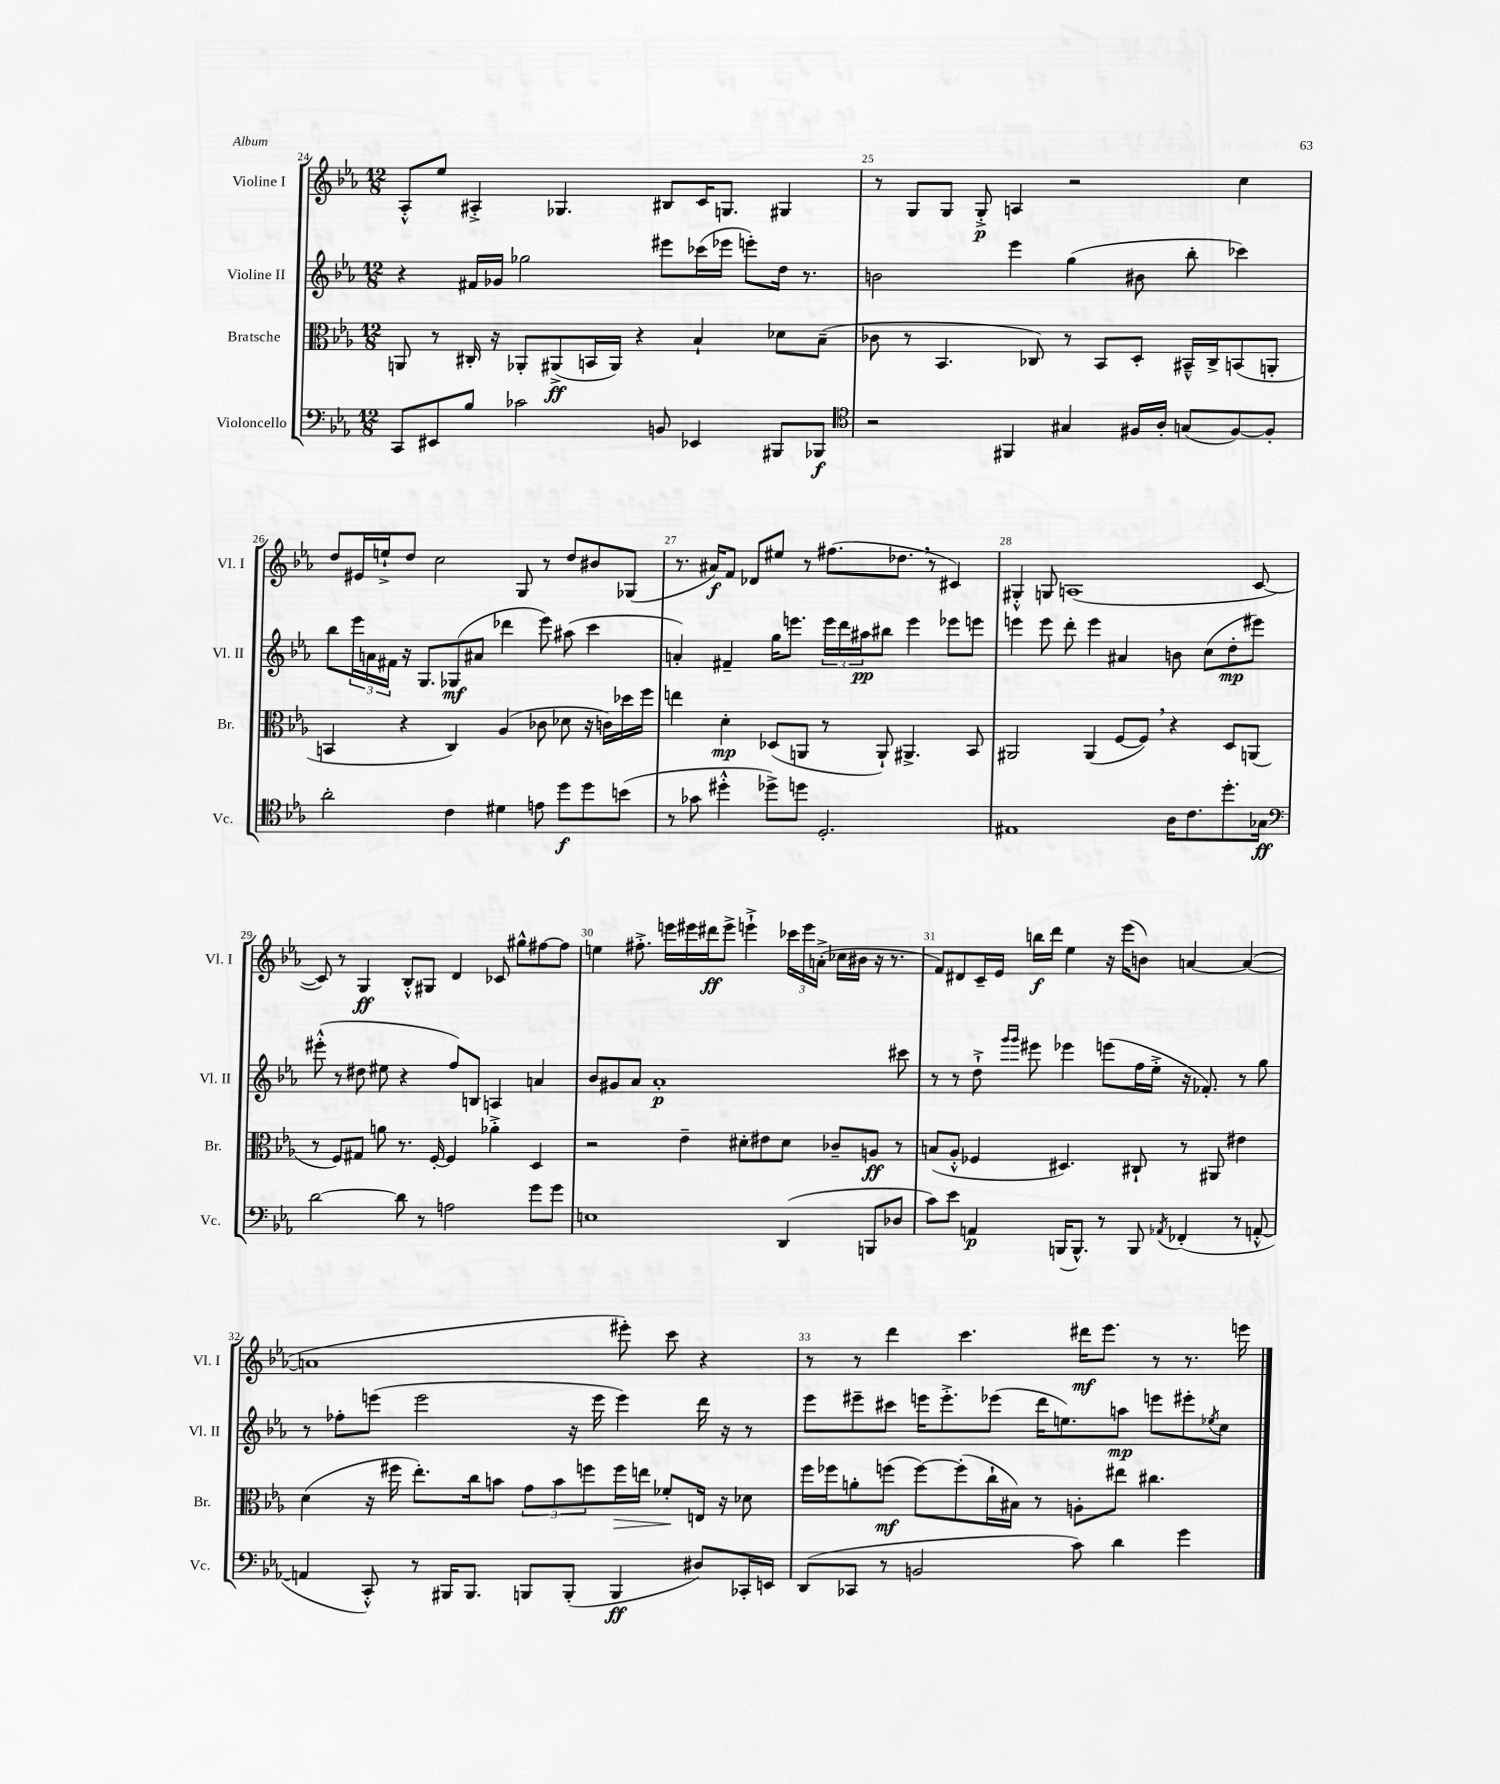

**kern	**dynam	**kern	**dynam	**kern	**dynam	**kern	**dynam
*part4	*part4	*part3	*part3	*part2	*part2	*part1	*part1
*staff4	*staff4	*staff3	*staff3	*staff2	*staff2	*staff1	*staff1
*I"Violoncello	*	*I"Bratsche	*	*I"Violine II	*	*I"Violine I	*
*I'Vc.	*	*I'Br.	*	*I'Vl. II	*	*I'Vl. I	*
*clefF4	*	*clefC3	*	*clefG2	*	*clefG2	*
*k[b-e-a-]	*	*k[b-e-a-]	*	*k[b-e-a-]	*	*k[b-e-a-]	*
*M12/8	*	*M12/8	*	*M12/8	*	*M12/8	*
=24	=24	=24	=24	=24	=24	=24	=24
8CC/L	.	8AAn/	.	4r	.	8A-'^^/L	.
8EE#X/	.	8r	.	.	.	8ee-/J	.
8B-/J	.	16C#X'/	.	16f#X/LL	.	4A#X'^/	.
.	.	16r	.	16g-X/JJ	.	.	.
2c-X\	.	8AA-X'/L	.	2gg-X\	.	.	.
.	.	(8AA#X^/	ff	.	.	4.G-X/	.
.	.	16BBn/L	.	.	.	.	.
.	.	16AA#/JJ)	.	.	.	.	.
.	.	4r	.	.	.	.	.
8BBn/	.	.	.	8eee#X\L	.	8B#X/L	.
4EE-X/	.	4B-`/	.	(16ccc-X\L	.	16c/K	.
.	.	.	.	16eee-X\JJ	.	8.Gn/J	.
.	.	.	.	8eeen'\L)	.	.	.
8BBB#X/L	.	8d-X\L	.	16dd\Jk	.	4G#X/	.
.	.	.	.	8.r	.	.	.
8BBB-X/J	f	(8B-~\J	.	.	.	.	.
=25	=25	=25	=25	=25	=25	=25	=25
*clefC4	*	*	*	*	*	*	*
2r	.	8c-X\	.	2bn\	.	8r	.
.	.	8r	.	.	.	8G/L	.
.	.	4.BB-/	.	.	.	8G/J	.
.	.	.	.	.	.	8G'^/	p
4FF#X/	.	.	.	4eee-\	.	4An/	.
.	.	8C-X/)	.	.	.	.	.
4G#X/	.	8r	.	(4gg\	.	2r	.
.	.	8BB-/L	.	.	.	.	.
16F#X/LL	.	8D'/J	.	8b#X\	.	.	.
16A-'/JJ	.	.	.	.	.	.	.
(8Gn/L	.	16BB#X~^^/LL	.	8bb-'\	.	.	.
.	.	16C-^/J	.	.	.	.	.
[8F#/)	.	(8BBn/	.	4ccc-X\)	.	4cc\	.
8F#'/J]	.	8AAn'/J	.	.	.	.	.
!!LO:LB:g=z
=26	=26	=26	=26	=26	=26	=26	=26
2a-'\	.	4BBn/	.	8bb-\L	.	8dd/L	.
.	.	.	.	24eee-\L	.	16e#X/L	.
.	.	.	.	24an\	.	.	.
.	.	.	.	.	.	16een`^/J	.
.	.	.	.	24f#X\JJ	.	.	.
.	.	4r	.	16r	.	8dd/J	.
.	.	.	.	8.G/L	.	.	.
.	.	.	.	.	.	2cc\	.
4c\	.	4C/)	.	(8G-X/	mf	.	.
.	.	.	.	8a#X/J	.	.	.
4d#X\	.	(4A-/	.	4ddd-X\	.	.	.
.	.	.	.	.	.	8G/	.
8en\	.	8c-X\	.	8eee-\)	.	8r	.
8dd\L	f	8d-X\	.	(8aa#X\	.	8dd/L	.
8dd\	.	16r	.	4ccc\	.	8b#X/	.
.	.	16cn\LL)	.	.	.	.	.
(8bn\J	.	16dd-X\	.	.	.	(8G-X/J	.
.	.	16ff\JJ	.	.	.	.	.
=27	=27	=27	=27	=27	=27	=27	=27
8r	.	4een\	.	4an'/)	.	8.r	.
8g-X\	.	.	.	.	.	.	.
.	.	.	.	.	.	16a#X/KL)	f
4dd#X'^^\	.	4d'\	mp	4f#X~/	.	8f/J	.
.	.	.	.	.	.	8d-X/L	.
8dd-X^\L)	.	(8D-X/L	.	16gg\KL	.	8ee#X/J	.
.	.	.	.	8.eeen\J	.	.	.
8ddn\J	.	8AAn/J	.	.	.	8r	.
2.D'/	.	8r	.	24eee\LL	.	(8.ff#X\L	.
.	.	.	.	24ddd\	.	.	.
.	.	.	.	24aa#X\J	pp	.	.
.	.	8AA`/)	.	8bb#X\J	.	.	.
.	.	.	.	.	.	8.dd-X,\J	.
.	.	4.AA#X^/	.	4eee\	.	.	.
.	.	.	.	.	.	8r	.
.	.	.	.	8eee-X\L	.	4c#X/)	.
.	.	8BB-/	.	8eeen\J	.	.	.
=28	=28	=28	=28	=28	=28	=28	=28
1E#X	.	2AA#X/	.	4eeen\	.	4G#X'^^/	.
.	.	.	.	8eee\	.	8Gn/	.
.	.	.	.	8ddd'\	.	(1An	.
.	.	(4AA#/	.	4eee\	.	.	.
.	.	[8F/L	.	4a#X/	.	.	.
.	.	8F,/J])	.	.	.	.	.
16A-\KL	.	4r	.	8bn\	.	.	.
8.c\	.	.	.	.	.	.	.
.	.	.	.	(8cc\L	.	.	.
8.dd'\	.	8D/L	.	8dd'\	mp	.	.
.	.	(8AAn/J	.	8eee#X\J)	.	[8c/	.
16G-X\Jk	ff	.	.	.	.	.	.
!!LO:LB:g=z
=29	=29	=29	=29	=29	=29	=29	=29
*clefF4	*	*	*	*	*	*	*
[2d\	.	8r	.	(8eee#X'^^\	.	8c/])	.
.	.	8F/L)	.	8r	.	8r	.
.	.	8G#X/J	.	8dd#X\	.	4G/	ff
.	.	8an\	.	8ee#X\	.	.	.
8d\]	.	8.r	.	4r	.	8B-'^^/L	.
8r	.	.	.	.	.	8G#X/J	.
.	.	[16F'/	.	.	.	.	.
2An\	.	4F/]	.	8ff/L)	.	4d/	.
.	.	.	.	8Bn/J	.	.	.
.	.	4a-X'^\	.	4An/	.	8c-X/	.
.	.	.	.	.	.	8gg#X^^\L	.
8g\L	.	4D/	.	4an/	.	[8ff#X\	.
8g\J	.	.	.	.	.	8ff#\J]	.
=30	=30	=30	=30	=30	=30	=30	=30
1En	.	2r	.	8b-/L	.	4een\	.
.	.	.	.	8g#X/	.	.	.
.	.	.	.	8a-/J	.	8.ff#X'^\	.
.	.	.	.	1a-'	p	.	.
.	.	.	.	.	.	16eeen\LL	.
.	.	4e-~\	.	.	.	16eee#X\	.
.	.	.	.	.	.	16ddd#X\J	ff
.	.	.	.	.	.	8eee#^\J	.
.	.	8d#X'\L	.	.	.	4eeen`^\	.
.	.	8e#X\	.	.	.	.	.
(4DD/	.	8d#\J	.	.	.	24ccc-X\LL	.
.	.	.	.	.	.	24eee\	.
.	.	.	.	.	.	(24an'^\JJ	.
.	.	8c-X~/L	.	.	.	16cc-X\LL	.
.	.	.	.	.	.	16b#X\JJ	.
8BBBn/L	.	8An/J	ff	.	.	16r	.
.	.	.	.	.	.	8.r	.
8D-X/J	.	8r	.	8ccc#X\	.	.	.
=31	=31	=31	=31	=31	=31	=31	=31
8c\L)	.	(8Bn/L	.	8r	.	8f/L)	.
8e-\J	.	8A-'^^/J	.	8r	.	8d#X/	.
4AAn/	p	4F-X/	.	8dd`^\	.	16c~/L	.
.	.	.	.	.	.	16e-/JJ	.
.	.	.	.	16qqggg/LL	.	.	.
.	.	.	.	16qqggg/JJ	.	.	.
.	.	.	.	8eee#X\	.	16bbn\LL	f
.	.	.	.	.	.	16ddd\JJ	.
(16BBBn/KL	.	4.D#X/)	.	4eee-X\	.	4ee-\	.
8.BBB^^/J)	.	.	.	.	.	.	.
8r	.	.	.	(8eeen\L	.	16r	.
.	.	.	.	.	.	(16eee-\KL	.
8BBB/	.	8C#X`/	.	16ff\L	.	8bn\J)	.
.	.	.	.	16ee-'^\JJ	.	.	.
8qAA-X/	.	.	.	.	.	.	.
(4FF-X'/	.	8r	.	16r	.	[4an/	.
.	.	.	.	8.f-X'/)	.	.	.
.	.	8AA#X/	.	.	.	.	.
8r	.	4e#X\	.	8r	.	(4a/_	.
[8AAn'^^/	.	.	.	8gg\	.	.	.
!!LO:LB:g=z
=32	=32	=32	=32	=32	=32	=32	=32
4AAn/]	.	(4d\	.	8r	.	1an]	.
.	.	.	.	8ff-X'\L	.	.	.
8CC'^^/)	.	16r	.	(8eeen\J	.	.	.
.	.	16ff#X\	.	.	.	.	.
8r	.	8.ee-'\L)	.	2eee\	.	.	.
16BBB#X/KL	.	.	.	.	.	.	.
8.BBB#/J	.	16cc\k	.	.	.	.	.
.	.	8bn\J	.	.	.	.	.
8BBBn/L	.	12g\L	.	.	.	.	.
.	.	12b\	.	.	.	.	.
(8BBB'/J	.	.	.	16r	.	.	.
.	.	12ffn\	.	.	.	.	.
.	.	.	.	16eee\	.	.	.
!	!	!	!LO:HP:b	!	!	!	!
4BBB/	ff	16ff\L	>	4eee\)	.	8eee#X'\)	.
.	.	16een\JJ	.	.	.	.	.
.	.	8f-X'/L	.	.	.	8ccc\	.
8D#X/L)	.	16En/Jk	]	16ddd\	.	4r	.
.	.	16r	.	16r	.	.	.
16CC-X'/L	.	8d-X\	.	8r	.	.	.
16EEn/JJ	.	.	.	.	.	.	.
=33	=33	=33	=33	=33	=33	=33	=33
(8DD/L	.	16ff\LL	.	8eee-\L	.	8r	.
.	.	16ff-X\J	.	.	.	.	.
8CC-X/J	.	8an'\	.	8eee#X~\	.	8r	.
8r	.	(8ffn\J	mf	8ccc#X\J	.	4ddd\	.
2BBn/	.	[8ff\L)	.	16eeen\KL	.	.	.
.	.	.	.	8.eee'^\	.	.	.
.	.	(8ff'\]	.	.	.	4.ccc\	.
.	.	16cc`\L	.	(8eee-X\J	.	.	.
.	.	16B#X\JJ)	.	.	.	.	.
.	.	8r	.	16ddd\KL	.	.	.
.	.	.	.	8.een\)	.	.	.
8c\)	.	8An'\L	.	.	.	16ddd#X\KL	mf
.	.	.	.	.	.	8.eee-\J	.
4d\	.	8ee#X\J	.	8aan\J	mp	.	.
.	.	4.cc#X\	.	8eeen\L	.	8r	.
4g\	.	.	.	8eee#X'\	.	8.r	.
.	.	.	.	8qee-X/	.	.	.
.	.	.	.	8cc\J	.	.	.
.	.	.	.	.	.	16eeen\	.
==	==	==	==	==	==	==	==
*-	*-	*-	*-	*-	*-	*-	*-
